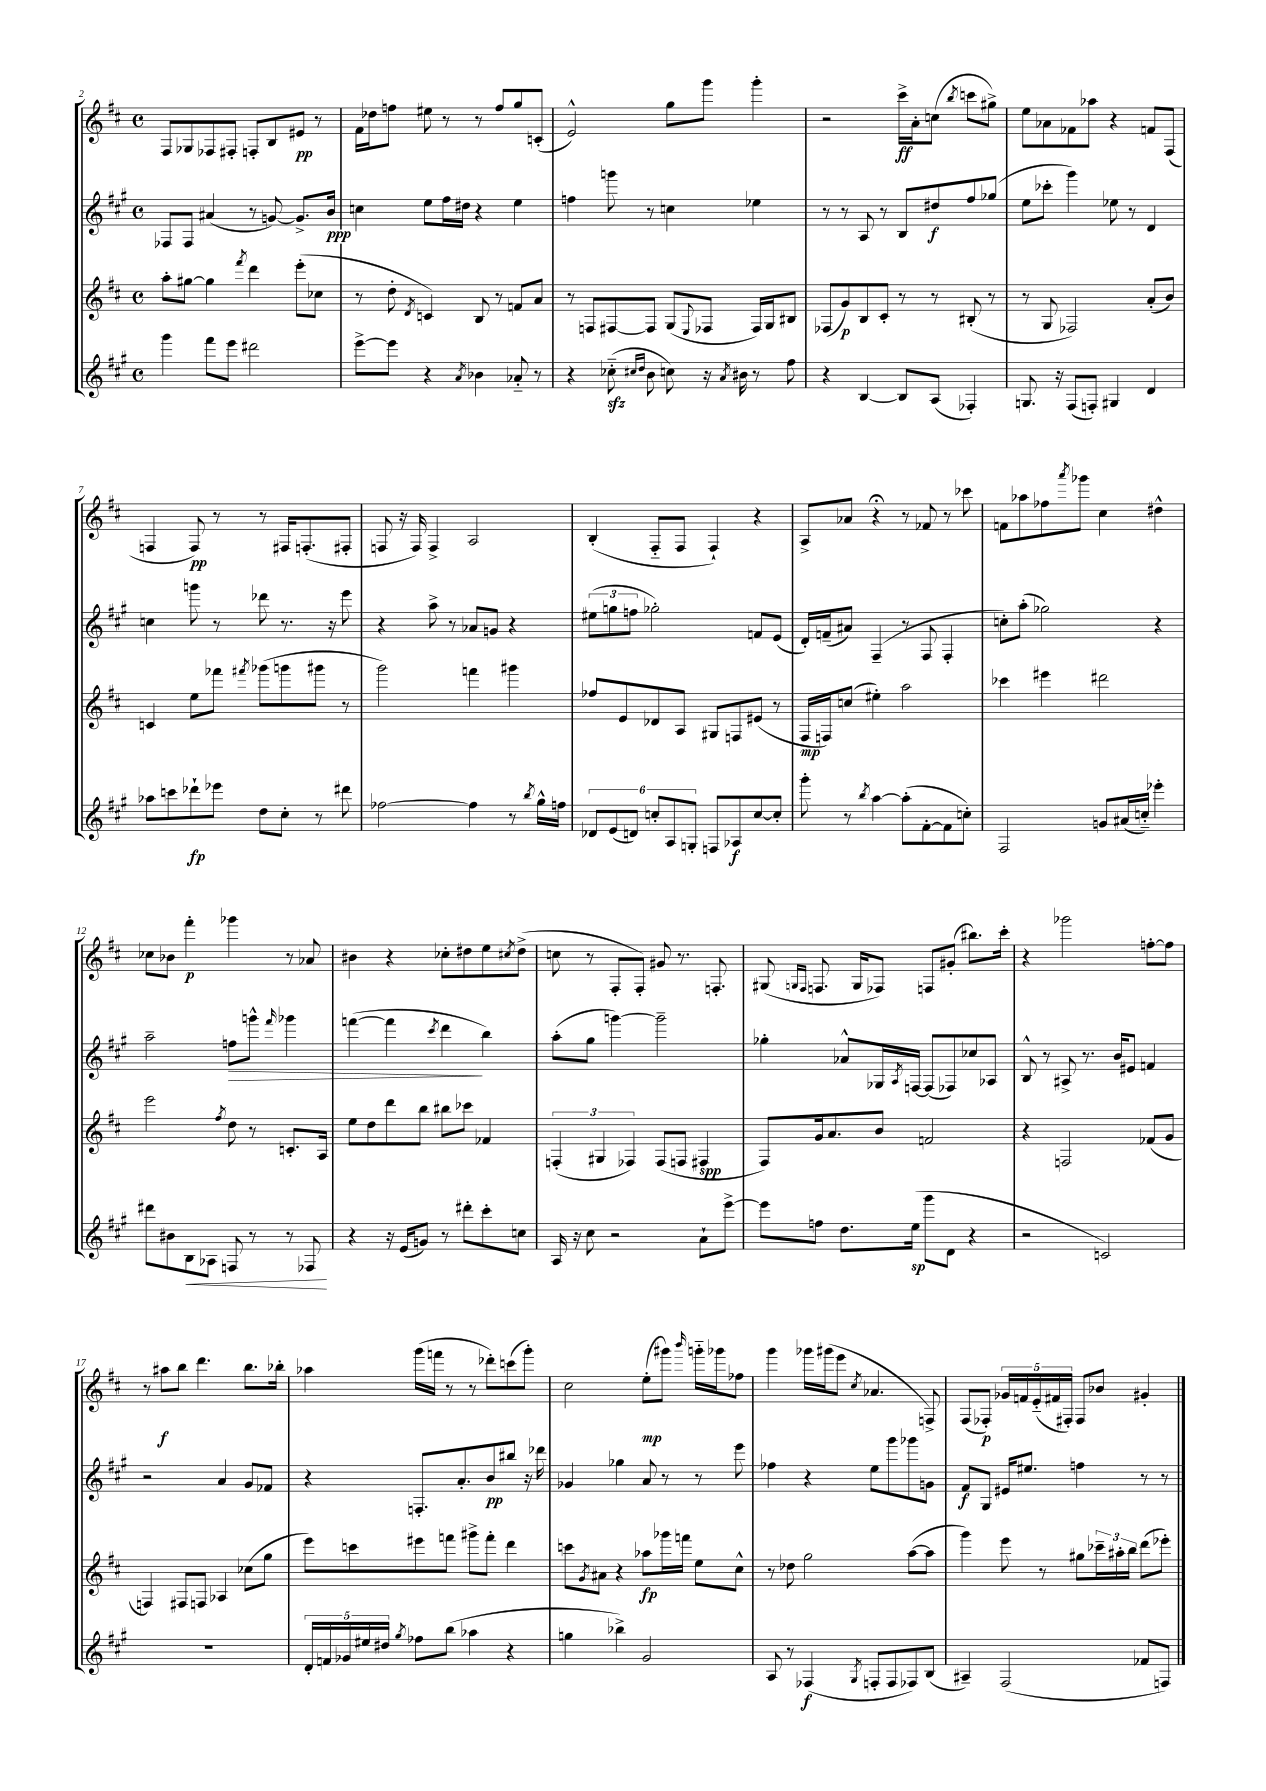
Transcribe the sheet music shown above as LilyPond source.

<<
\new StaffGroup <<
\new Staff = "s0" {
    \clef treble \key d \major \defaultTimeSignature \time 4/4
    fis8 ges8 fes8 fis8-. f8-. b8 eis'8\pp r8 |
    fis'16 des''16 f''8 eis''8 r8 r8 f''8 g''8 c'8-.( |
    e'2-^) g''8 g'''8 g'''4-. |
    r2 cis'''16->\ff a'16-. c''8( \acciaccatura { b''8 } c'''8 gis''8->) |
    e''8 aes'8 fes'8 aes''8 r4 f'8 fis8( |
    f4 f8\pp) r8 r8 fis16 f8.-.( fis8-. |
    f8 r16 f16) f4-> a2 |
    b4-.( fis8-_ fis8 fis4-!) r4 |
    a8-> aes'8 r4\fermata r8 fes'8 r8 ces'''8 |
    f'8 aes''8 fes''8 \acciaccatura { a'''8 } ges'''8 cis''4 dis''4-^ |
    ces''8 bes'8 fis'''4-.\p ges'''4 r8 aes'8 |
    bis'4 r4 ces''8-. dis''8 e''8 \acciaccatura { cis''8 } dis''8->( |
    c''8 r8 fis8-. fis8-.) gis'8 r8. f8.-. |
    gis8( \grace { g16 fis16 } f8. g16 fes8) f8 gis'8-.( bis''8.) cis'''16-. |
    r4 ges'''2 f''8~-. f''8 |
    r8 ais''8\f b''8 d'''4. b''8. bes''16-. |
    aes''4 g'''16( f'''16 r8 r8 des'''8-.) c'''8( g'''8-.) |
    cis''2 e''8-.\mp( gis'''8) \grace { b'''16 } g'''16-_ ges'''16 fes''8 |
    g'''4 ges'''16 gis'''16( e'''8 \acciaccatura { cis''8 } aes'4. f8->) |
    fis8( fes8-.\p) \tuplet 5/4 { ges'16 f'16 e'16-_( fis'16 fis16-.) } fis8 bes'8 gis'4-. \bar "|." |
}
\new Staff = "s1" {
    \clef treble \key a \major \defaultTimeSignature \time 4/4
    fes8 fes8 ais'4( r8 g'8~) g'8.-> b'16\ppp |
    c''4 e''8 fis''16 dis''16 r4 e''4 |
    f''4 g'''8 r8 c''4 ees''4 |
    r8 r8 a8 r8 b8 dis''8\f fis''8 ges''8( |
    e''8 ces'''8-. gis'''4) ees''8 r8 d'4 |
    c''4 g'''8 r8 des'''8 r8. r16 e'''8 |
    r4 a''8-> r8 aes'8 g'8 r4 |
    \tuplet 3/2 { eis''8( g''8 f''8 } ges''2-.) f'8 e'8( |
    d'16-.) f'16--( ais'8) fis4--( r8 fis8 fis4-. |
    c''8-.) a''8-.( ges''2) r4 |
    a''2-- f''8\> g'''8-^ \grace { fis'''16 } ges'''4 |
    f'''4~( f'''4 \acciaccatura { cis'''8 } d'''4\! b''4) |
    a''8-.( gis''8 g'''4~) g'''2-- |
    ges''4-. aes'8-^ ges16 \acciaccatura { a8 } f16~ f8( fes8) ces''8 aes8 |
    b8-^ r8 ais8-> r8. b'16 eis'8 f'4 |
    r2 a'4 gis'8 fes'8 |
    r4 f8.-. a'8.-. b'8\pp bis''8 r16 des'''16 |
    ges'4 ges''4 a'8 r8 r8 e'''8 |
    fes''4 r4 e''8 gis'''8 ges'''8 g'8 |
    fis'8\f gis8 eis'16 eis''8. f''4 r8 r8 \bar "|." |
}
\new Staff = "s2" {
    \clef treble \key d \major \defaultTimeSignature \time 4/4
    a''8-. gis''8~ gis''4 \acciaccatura { fis'''8 } d'''4 e'''8-.( ces''8 |
    r8 d''8-. \acciaccatura { d'8 } c'4) b8 r8 f'8 a'8 |
    r8 f8 fis8~ fis8 g8( \appoggiatura { e8 } fes8 fes16) g16 bis8 |
    fes8( g'8\p) b8 cis'8-. r8 r8 bis8-.( r8 |
    r8 g8 fes2) a'8-.( b'8) |
    c'4 e''8 fes'''8 \acciaccatura { fis'''8 } ges'''8( g'''8 gis'''8 r8 |
    g'''2) f'''4 gis'''4 |
    fes''8 e'8 des'8 a8 gis8 f8 eis'8( r8 |
    fis16\mp f16) c''8( eis''4-.) a''2 |
    ces'''4 eis'''4 dis'''2 |
    e'''2 \acciaccatura { fis''8 } d''8 r8 c'8.-. a16 |
    e''8 d''8 d'''8 b''8 bis''8 ces'''8 fes'4 |
    \tuplet 3/2 { f4-.( gis4 fes4) } fes8( f8 fis4\spp |
    fis8) g'16 a'8. b'8 f'2 |
    r4 f2 fes'8( g'8 |
    f4) fis8 f8 aes4 ces''8( g''8 |
    e'''8) c'''8 eis'''8 f'''8 gis'''8-> f'''8-. d'''4 |
    c'''8 \acciaccatura { g'8 } ais'8 r4 aes''8\fp ges'''16 f'''16 e''8 cis''8-^ |
    r8 des''8 g''2 a''8~( a''8 |
    g'''4) e'''8 r8 gis''8 \tuplet 3/2 { ces'''16-- ais''16-. b''16 } d'''8( ees'''8-.) \bar "|." |
}
\new Staff = "s3" {
    \clef treble \key a \major \defaultTimeSignature \time 4/4
    gis'''4 fis'''8 e'''8 dis'''2 |
    e'''8~-> e'''8 r4 \acciaccatura { a'8 } bes'4 aes'8-_ r8 |
    r4 ces''8-_\sfz( \grace { cis''16 d''16 } b'8 c''8) r16 \acciaccatura { a'8 } bis'16 r8 fis''8 |
    r4 b4~ b8 a8( fes4-.) |
    g8. r16 fis8( f8-.) gis4 d'4 |
    aes''8 c'''8 des'''8-!\fp ees'''8 d''8 cis''8-. r8 dis'''8 |
    fes''2~ fes''4 r8 \acciaccatura { b''8 } gis''16-^ f''16 |
    \tuplet 6/4 { des'8 e'8( d'8) c''8-. a8 g8-. } f8 aes8\f c''8~ c''8-. |
    gis'''8-. r8 \acciaccatura { b''8 } a''4~ a''8-.( fis'8~-. fis'8 c''8-.) |
    fis2 g'8 ais'16( c''16-_) ees'''4-. |
    dis'''8 bis'8 b8\< aes8 f8 r8 r8 fes8\! |
    r4 r16 e'16( g'8) r8 dis'''8-. cis'''8-. c''8 |
    a16 r16 cis''8 r2 a'8-! e'''8~-> |
    e'''8 f''8 d''8. e''16\sp( gis'''8 d'8 r4 |
    r2 c'2) |
    R1 |
    \tuplet 5/4 { d'16-. f'16 ges'16 eis''16 dis''16 } \acciaccatura { gis''8 } fes''8 b''8( aes''4 r4 |
    g''4 bes''4->) gis'2 |
    a8 r8 fes4\f( \acciaccatura { gis8 } f8-. f8 fes8) b8( |
    ais4--) fis2( fes'8 f8) \bar "|." |
}
>>
>>
\layout { \context { \Score currentBarNumber = #2 } }
